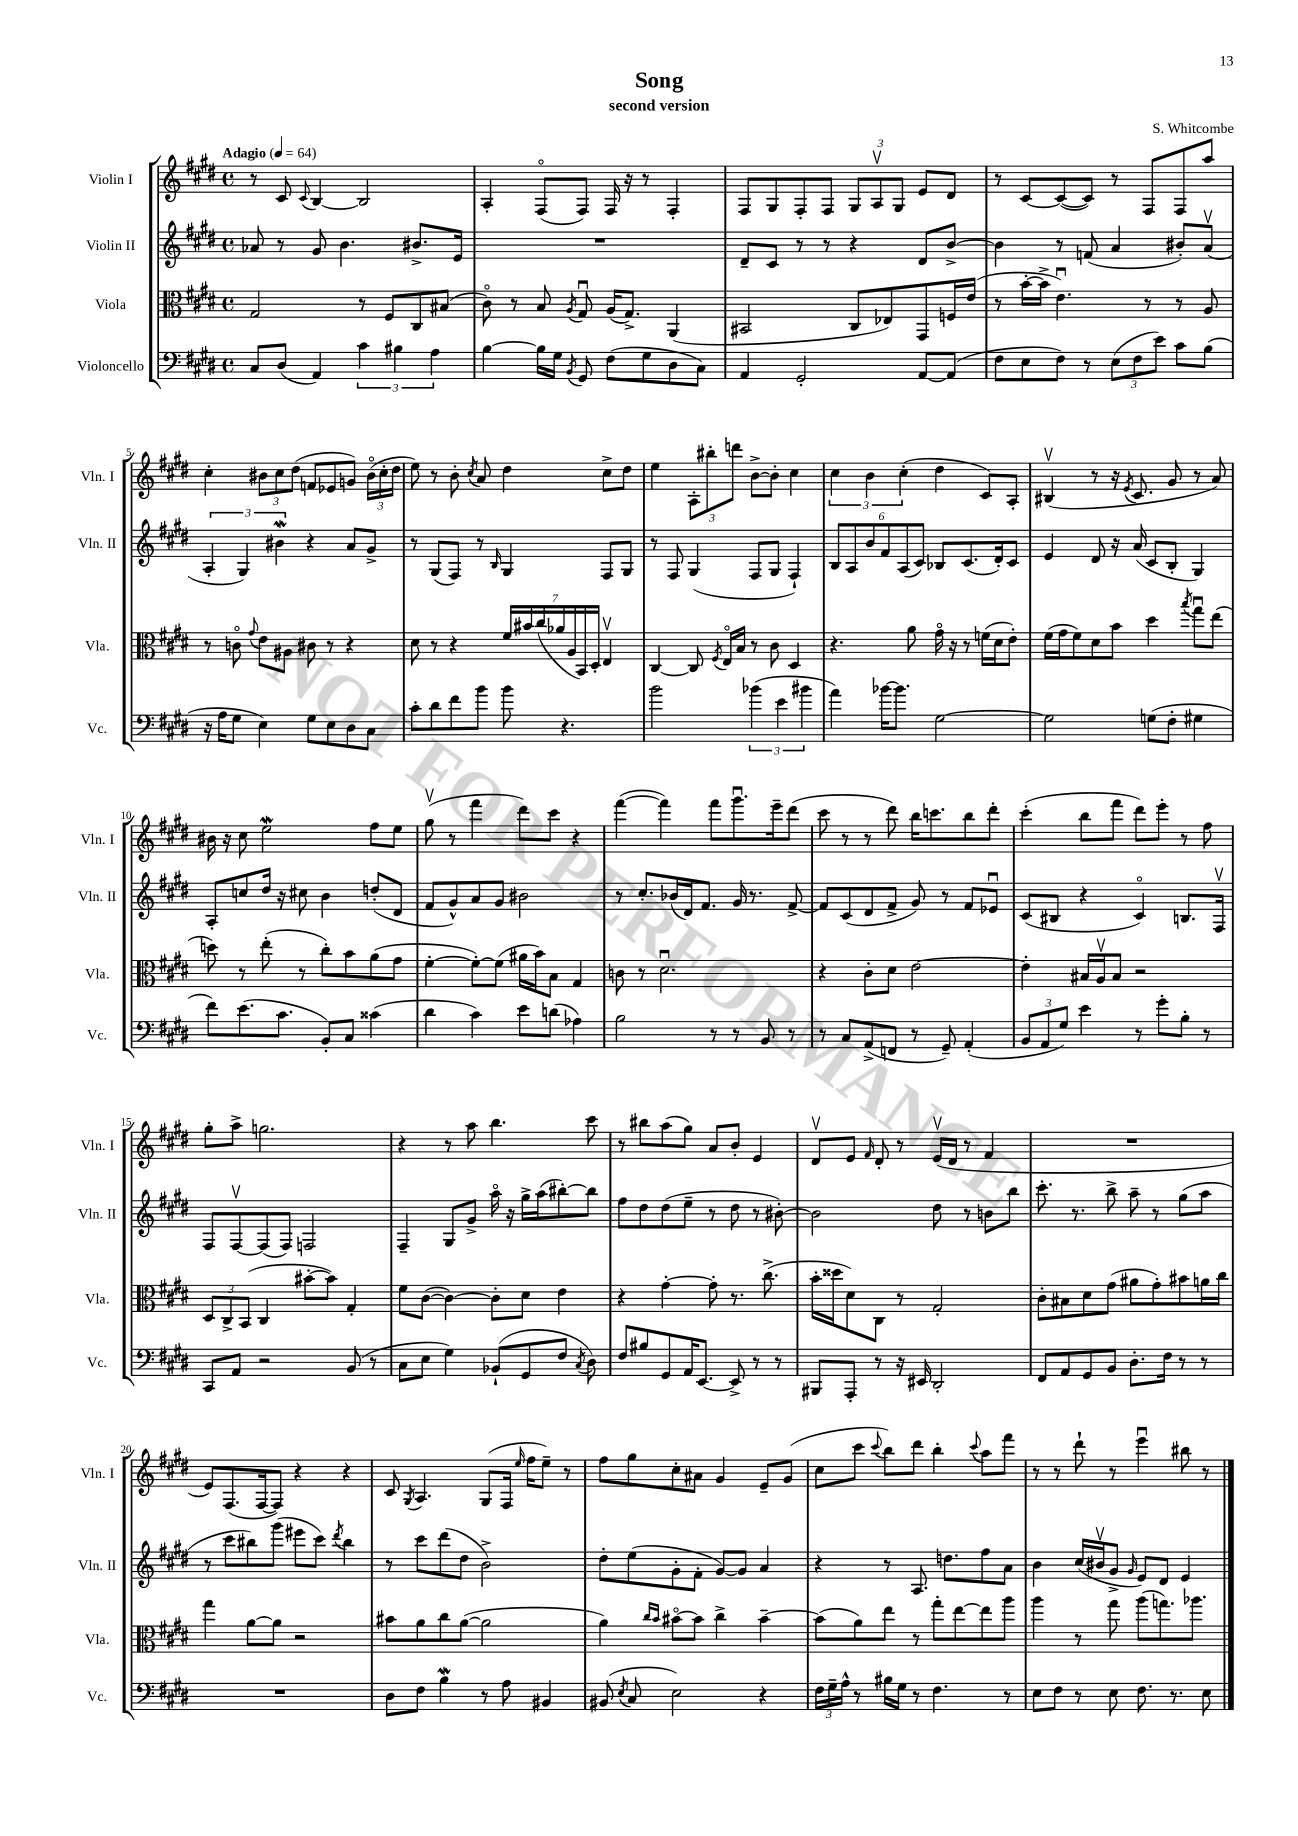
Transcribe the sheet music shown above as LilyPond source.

\header { title = "Song" composer = "S. Whitcombe" subtitle = "second version" }
<<
\new StaffGroup <<
\new Staff = "s0" \with { instrumentName = "Violin I" shortInstrumentName = "Vln. I" } {
    \clef treble \key e \major \defaultTimeSignature \time 4/4 \tempo "Adagio" 4 = 64
    \autoBeamOff r8 cis'8 \appoggiatura { cis'8 } b4~ b2 |
    a4-. fis8[\flageolet( fis8]) fis16 r16 r8 fis4-. |
    fis8[ gis8 fis8-. fis8] \tuplet 3/2 { gis8[ a8\upbow gis8] } e'8[ dis'8] |
    r8 cis'8[~ cis'8~( cis'8]) r8 fis8[ fis8 a''8] |
    cis''4-. \tuplet 3/2 { bis'8[ cis''8 dis''8]( } f'8[ ees'8 g'8]) \tuplet 3/2 { bis'16[\flageolet( cis''16-. dis''16] } |
    e''8) r8 b'8-. \acciaccatura { cis''8 } a'8 dis''4 cis''8[-> dis''8] |
    e''4 \tuplet 3/2 { a8[-. bis''8-. d'''8] } b'8[~-> b'8]-. cis''4 |
    \tuplet 3/2 { cis''4 b'4 cis''4-.( } dis''4 cis'8[) a8]-. |
    bis4\upbow( r8 r16 \acciaccatura { e'8 } cis'8. gis'8 r8 a'8) |
    bis'16 r16 cis''8 e''2\mordent fis''8[ e''8] |
    gis''8\upbow( r8 fis'''4 dis'''8[) cis'''8] r4 |
    fis'''4~( fis'''4) fis'''8[ gis'''8.\downbow e'''16-- dis'''8]( |
    cis'''8 r8 r8 dis'''8) b''16[ c'''8. b''8 dis'''8]-. |
    cis'''4-.( b''8[ fis'''8] dis'''8[) e'''8]-. r8 fis''8 |
    gis''8[-. a''8]-> g''2. |
    r4 r8 a''8 b''4. cis'''8 |
    r8 bis''8[ a''8( gis''8]) a'8[ b'8]-. e'4 |
    dis'8[\upbow e'8] \grace { fis'16 } dis'8-. r8 e'16[\upbow( dis'16] r8 fis'4 |
    R1 |
    e'8[) fis8.( fis16~ fis8]) r4 r4 |
    cis'8 \acciaccatura { gis8 } a4. gis8[( fis16] \grace { e''16 } fis''16[ e''8]--) r8 |
    fis''8[ gis''8 cis''8-. ais'8] gis'4 e'8[-- gis'8]( |
    cis''8[ cis'''8] \appoggiatura { cis'''8 } b''8[) dis'''8] b''4-. \appoggiatura { cis'''8 } a''8[ fis'''8] |
    r8 r8 dis'''8-! r8 e'''4\downbow bis''8 r8 \bar "|." |
}
\new Staff = "s1" \with { instrumentName = "Violin II" shortInstrumentName = "Vln. II" } {
    \clef treble \key e \major \defaultTimeSignature \time 4/4
    \autoBeamOff aes'8 r8 gis'8 b'4. bis'8.[-> e'16] |
    R1 |
    dis'8[-- cis'8] r8 r8 r4 dis'8[ b'8]~-> |
    b'4 r8 f'8( a'4 bis'8[-.) a'8]\upbow( |
    \tuplet 3/2 { a4-. gis4) bis'4\mordent } r4 a'8[ gis'8]-> |
    r8 gis8[( fis8]) r8 \grace { b16 } gis4 fis8[ gis8] |
    r8 fis8 gis4( fis8[ gis8] fis4-!) |
    \tuplet 6/4 { b8[ a8 b'8 fis'8 a8( cis'8]) } bes8[ cis'8.( dis'16-.) cis'8] |
    e'4 dis'8 r16 a'16( cis'8[ b8]-. gis4) |
    a8[-. c''8 dis''16] r16 cis''8 b'4 d''8[-.( dis'8] |
    fis'8[ gis'8-^) a'8 gis'8] bis'2 |
    r8 cis''8.[-. bes'16( dis'16) fis'8.] gis'16 r8. fis'8~-> |
    fis'8[ cis'8( dis'8 fis'8]-> gis'8) r8 fis'8[ ees'8]\downbow |
    cis'8[( bis8] r4 cis'4\flageolet) b8.[ fis16]\upbow |
    fis8[ fis8~\upbow fis8( fis8]) f2 |
    fis4-- gis8[ gis'8]-> a''16\flageolet r16 gis''16[-> a''16( bis''8~-.) bis''8] |
    fis''8[ dis''8 dis''8( e''8]-- r8 dis''8 r8 bis'8~-.) |
    bis'2 dis''8 r8 b'8[ b''8] |
    cis'''8.-. r8. b''8-> a''8-- r8 gis''8[( a''8] |
    r8 cis'''8[ bis''8) gis'''8]( eis'''8[ cis'''8]) \acciaccatura { dis'''8 } bis''4 |
    r8 cis'''8[ dis'''8( dis''8] b'2->) |
    dis''8[-. e''8( gis'8-. fis'8]-. gis'8[~) gis'8] a'4 |
    r4 r8 a8. d''8.[ fis''8 a'8] |
    b'4 cis''16[( bis'16\upbow gis'8]-> \grace { gis'16 } e'8[) dis'8] e'4 \bar "|." |
}
\new Staff = "s2" \with { instrumentName = "Viola" shortInstrumentName = "Vla." } {
    \clef alto \key e \major \defaultTimeSignature \time 4/4
    \autoBeamOff gis2 r8 fis8[ cis8 bis8]( |
    cis'8\flageolet) r8 b8 \acciaccatura { a8 } gis8\downbow a16[( gis8.]->) a,4( |
    bis,2 cis8[ ees8) gis,8 f16 e'16]( |
    r8 b'16[~-. b'16]-> e'4.\downbow) r8 r8 a8 |
    r8 c'8\flageolet \appoggiatura { gis'8 } e'8[ ais8] cis'8 r8 r4 |
    dis'8 r8 r4 \tuplet 7/4 { fis'16[ bis'16 cis''16( aes'16 a16 b,16) dis16]-. } e4\upbow |
    cis4~ cis8 \acciaccatura { fis8 } e16[\flageolet b16] r8 cis'8 dis4 |
    r4. a'8 gis'16\flageolet r16 r8 f'16[( dis'16 e'8]-.) |
    fis'16[( gis'16 fis'8) dis'8 b'8] dis''4 \acciaccatura { b''8 } gis''8[\downbow e''8]( |
    d''8) r8 e''8-.( r8 cis''8[-.) b'8 a'8( gis'8] |
    fis'4~-. fis'8[~-.) fis'8]( ais'16[ b'16) b8] gis4 |
    c'8 r8 dis'2.\downbow |
    r4 cis'8[-. dis'8] e'2~ |
    e'4-. bis16[ a16\upbow bis8] r2 |
    \tuplet 3/2 { dis8[ cis8-> b,8]( } cis4 bis'8[~-. bis'8]) gis4-. |
    fis'8[ cis'8]~( cis'4~) cis'8[-. dis'8] e'4 |
    r4 gis'4~-. gis'8-. r8. cis''8.->( |
    b'16[-. disis''16 dis'8) cis8] r8 gis2-. |
    cis'8[-. bis8 dis'8 gis'8]( ais'8[ gis'8-.) bis'8 a'16 cis''16] |
    gis''4 a'8[~ a'8] r2 |
    bis'8[ a'8 cis''8 a'8]~( a'2 |
    a'4) \grace { cis''16[ b'16] } bis'8[~\flageolet bis'8] cis''4-> bis'4~-- |
    bis'8[( a'8) e''8] r8 gis''8[-. e''8~ e''8 a''8] |
    a''4 r8 gis''8 a''8[( g''8.) aes''8.] \bar "|." |
}
\new Staff = "s3" \with { instrumentName = "Violoncello" shortInstrumentName = "Vc." } {
    \clef bass \key e \major \defaultTimeSignature \time 4/4
    \autoBeamOff cis8[ dis8]( a,4) \tuplet 3/2 { cis'4 bis4 a4 } |
    b4~ b16[ gis16] \acciaccatura { b,8 } gis,8 fis8[( gis8 dis8 cis8]) |
    a,4 gis,2-. a,8[~ a,8]( |
    fis8[ e8 fis8]) r8 \tuplet 3/2 { e8[( fis8 e'8]) } cis'8[ b8]( |
    r16 a16[ gis8] e4) gis8[ e8 dis8 cis8] |
    cis'8[-. dis'8 fis'8 b'8] b'8 r4. |
    b'2 \tuplet 3/2 { bes'4( e'4 bis'4 } |
    a'4) bes'16[~ bes'8.] gis2~ |
    gis2 g8[( fis8]-. gis4 |
    fis'8[) e'8.( cis'8.] b,8[-.) cis8] cisis'4( |
    dis'4 cis'4) e'8[ d'8]( aes4) |
    b2 r8 r8 b,8 r8 |
    r8 cis8[ a,8->( f,8] r8 gis,8--) a,4-.( |
    \tuplet 3/2 { b,8[ a,8 gis8]) } e'4 r8 gis'8[-. b8]-. r8 |
    cis,8[ a,8] r2 b,8( r8 |
    cis8[ e8] gis4) bes,8[-!( gis,8 fis8] \acciaccatura { cis8 } dis8) |
    fis8[ bis8 gis,8 a,16 e,8.]~ e,8-> r8 r8 |
    bis,,8[ a,,8]-. r8 r16 eis,16 dis,2-. |
    fis,8[ a,8 gis,8 b,8] dis8.[-. fis16] r8 r8 |
    R1 |
    dis8[ fis8] b4\mordent r8 a8 bis,4 |
    bis,8( \acciaccatura { e8 } cis8 e2) r4 |
    \tuplet 3/2 { fis16[ gis16-- a16]-^ } r8 bis16[ gis16] r8 fis4. r8 |
    e8[ fis8] r8 e8 fis8. r8. e8 \bar "|." |
}
>>
>>
